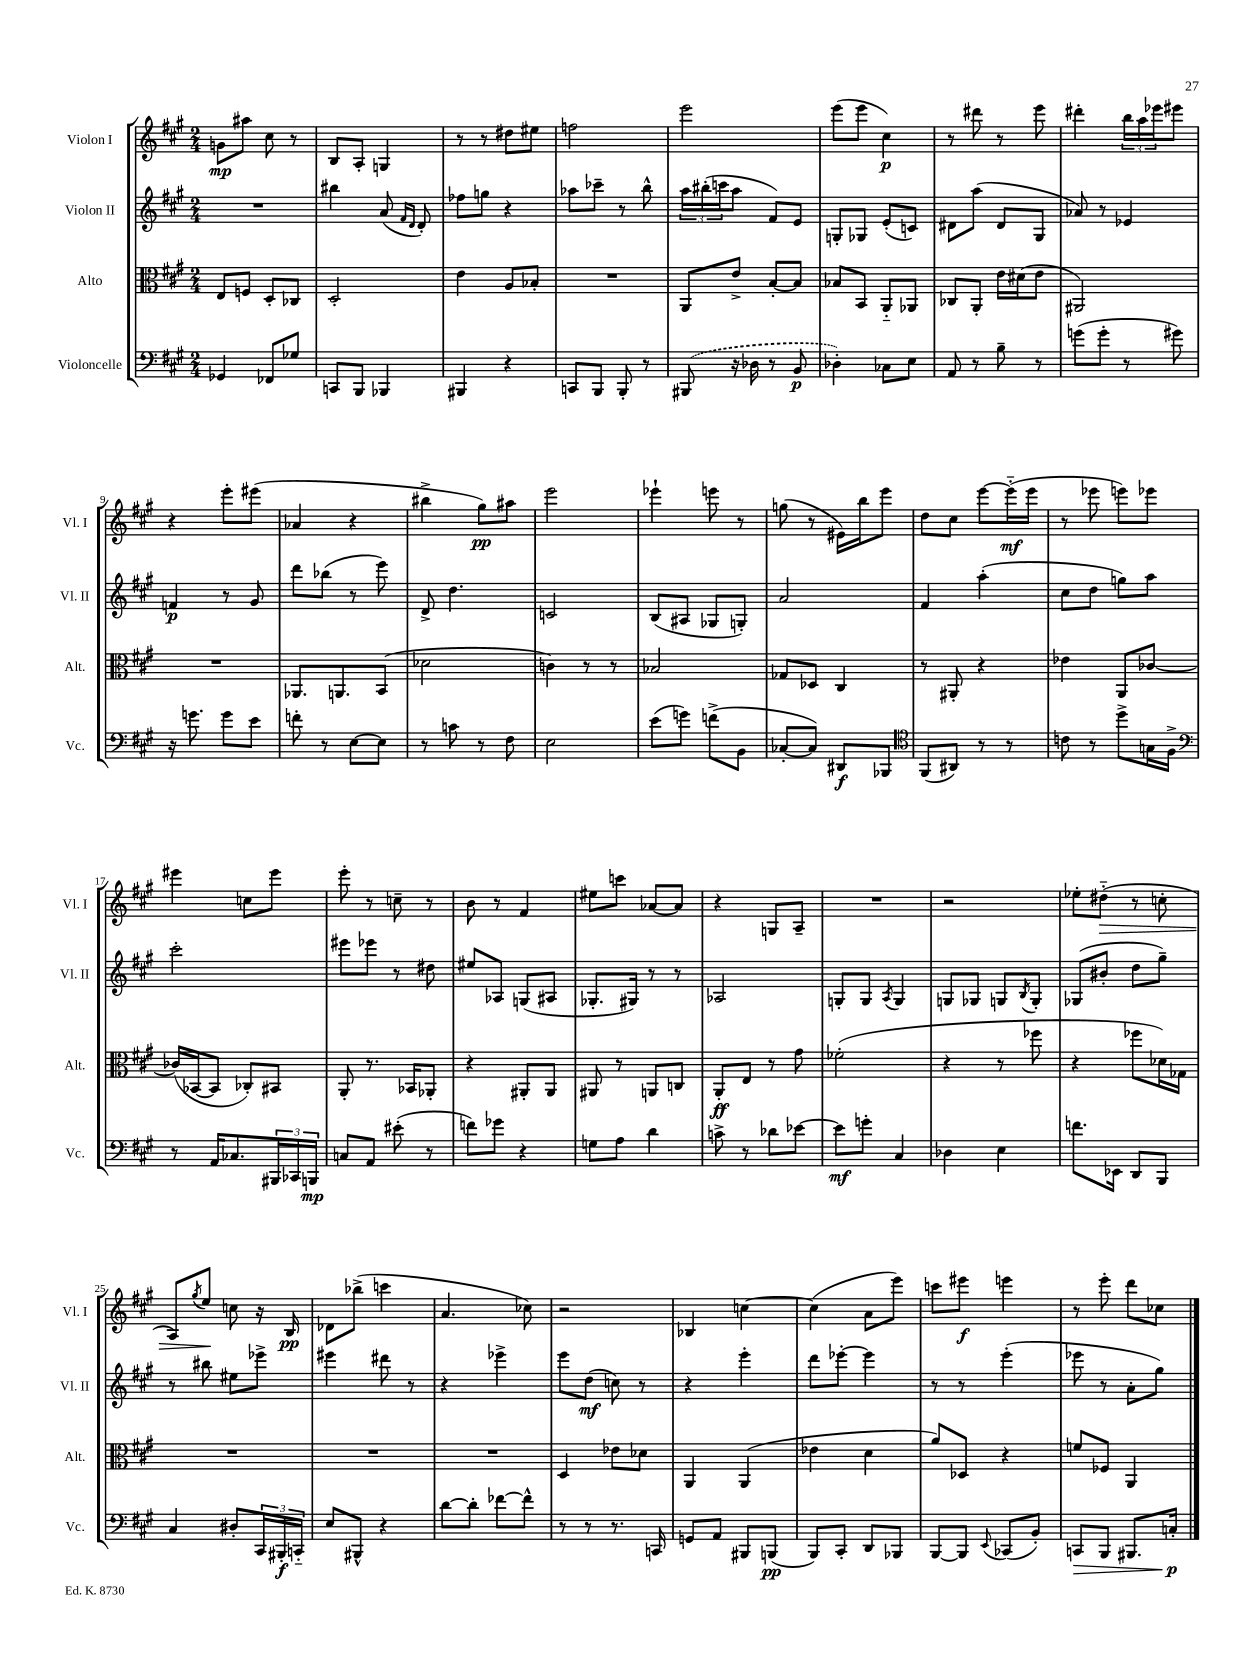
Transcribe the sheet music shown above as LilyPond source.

<<
\new StaffGroup <<
\new Staff = "s0" \with { instrumentName = "Violon I" shortInstrumentName = "Vl. I" } {
    \clef treble \key a \major \numericTimeSignature \time 2/4
    g'8\mp ais''8 cis''8 r8 |
    b8 a8-. g4 |
    r8 r8 dis''8 eis''8 |
    f''2 |
    e'''2 |
    e'''8( e'''8 cis''4\p) |
    r8 dis'''8 r8 e'''8 |
    dis'''4-. \tuplet 3/2 { b''16 a''16 ees'''16 } eis'''8 |
    r4 e'''8-. eis'''8( |
    aes'4 r4 |
    bis''4-> gis''8\pp) ais''8 |
    e'''2 |
    ees'''4-! e'''8 r8 |
    g''8( r8 eis'16) b''16 e'''8 |
    d''8 cis''8 e'''8~ e'''16-_\mf( e'''16 |
    r8 ees'''8 e'''8) ees'''8 |
    eis'''4 c''8 eis'''8 |
    e'''8-. r8 c''8-- r8 |
    b'8 r8 fis'4 |
    eis''8 c'''8 aes'8~ aes'8 |
    r4 g8 a8-- |
    R2 |
    r2 |
    ees''8-. dis''8-_\>( r8 c''8-. |
    a8) \acciaccatura { gis''8 } e''8\! c''8 r16 b16\pp |
    des'8 bes''8->( c'''4 |
    a'4. ces''8) |
    r2 |
    bes4 c''4~ |
    c''4( a'8 e'''8) |
    c'''8 eis'''8\f e'''4 |
    r8 e'''8-. d'''8 ces''8 \bar "|." |
}
\new Staff = "s1" \with { instrumentName = "Violon II" shortInstrumentName = "Vl. II" } {
    \clef treble \key a \major \numericTimeSignature \time 2/4
    R2 |
    bis''4 a'8( \grace { fis'16 d'16 } d'8-.) |
    fes''8 g''8 r4 |
    aes''8 ces'''8-- r8 b''8-^ |
    \tuplet 3/2 { a''16 bis''16-.( c'''16 } a''8 fis'8) e'8 |
    g8-. ges8 e'8-.( c'8) |
    dis'8 a''8( dis'8 gis8 |
    aes'8) r8 ees'4 |
    f'4\p r8 gis'8 |
    d'''8 bes''8( r8 e'''8) |
    d'8-> d''4. |
    c'2 |
    b8( ais8 ges8 g8-.) |
    a'2 |
    fis'4 a''4-.( |
    cis''8 d''8 g''8) a''8 |
    cis'''2-. |
    eis'''8 ees'''8 r8 dis''8 |
    eis''8 aes8 g8( ais8 |
    ges8.-. gis16) r8 r8 |
    aes2 |
    g8-. g8 \acciaccatura { a8 } g4 |
    g8 ges8 g8 \acciaccatura { b8 } g8-. |
    ges8( bis'8-. d''8 gis''8--) |
    r8 bis''8 eis''8 ees'''8-> |
    eis'''4 dis'''8 r8 |
    r4 ees'''4-> |
    e'''8 d''8\mf( c''8) r8 |
    r4 e'''4-. |
    d'''8 ees'''8~-. ees'''4 |
    r8 r8 e'''4-.( |
    ees'''8 r8 a'8-. gis''8) \bar "|." |
}
\new Staff = "s2" \with { instrumentName = "Alto" shortInstrumentName = "Alt." } {
    \clef alto \key a \major \numericTimeSignature \time 2/4
    e8 f8 d8-. ces8 |
    d2-. |
    e'4 a8 bes8-. |
    R2 |
    a,8 e'8-> b8~-. b8 |
    bes8 b,8 a,8-_ aes,8 |
    ces8 a,8-. e'16 dis'16( e'8 |
    ais,2) |
    R2 |
    aes,8. a,8. b,8( |
    des'2 |
    c'4) r8 r8 |
    bes2 |
    ges8 des8 cis4 |
    r8 ais,8-. r4 |
    ees'4 a,8 ces'8~ |
    ces'16( bes,16~ bes,8 ces8-.) bis,8 |
    a,8-. r8. bes,16 aes,8-. |
    r4 ais,8-. ais,8 |
    ais,8 r8 a,8 c8 |
    a,8-.\ff e8 r8 gis'8 |
    fes'2-.( |
    r4 r8 fes''8 |
    r4 fes''8 des'16) ges16 |
    R2 |
    R2 |
    R2 |
    d4 ees'8 des'8 |
    a,4 a,4( |
    ees'4 d'4 |
    a'8) des8 r4 |
    f'8 fes8 a,4 \bar "|." |
}
\new Staff = "s3" \with { instrumentName = "Violoncelle" shortInstrumentName = "Vc." } {
    \clef bass \key a \major \numericTimeSignature \time 2/4
    ges,4 fes,8 ges8 |
    c,8 b,,8 bes,,4 |
    bis,,4 r4 |
    c,8 b,,8 b,,8-. r8 |
    \once \slurDashed bis,,8( r16 des16 r8 b,8\p |
    des4-.) ces8 e8 |
    a,8 r8 b8-- r8 |
    g'8( g'8-. r8 gis'8) |
    r16 g'8. g'8 e'8 |
    f'8-. r8 e8~ e8 |
    r8 c'8 r8 fis8 |
    e2 |
    e'8( g'8) f'8->( b,8 |
    ces8~-. ces8) dis,8\f bes,,8 |
    \clef tenor fis,8( ais,8) r8 r8 |
    c'8 r8 d''8-> g16 fis16-> |
    \clef bass r8 a,16 ces8. \tuplet 3/2 { bis,,16 ces,16 b,,16\mp } |
    c8 a,8 eis'8-.( r8 |
    f'8) ges'8 r4 |
    g8 a8 d'4 |
    c'8-> r8 des'8 ees'8~ |
    ees'8\mf g'8-. cis4 |
    des4 e4 |
    f'8. ees,16 d,8 b,,8 |
    cis4 dis8-. \tuplet 3/2 { cis,16 bis,,16-.\f c,16-_ } |
    e8 bis,,8-^ r4 |
    d'8~ d'8-. fes'8~ fes'8-^ |
    r8 r8 r8. c,16 |
    g,8 a,8 bis,,8 b,,8\pp( |
    b,,8) cis,8-. d,8 bes,,8 |
    b,,8~ b,,8 \appoggiatura { e,8 } ces,8( b,8-.) |
    c,8\> b,,8 bis,,8. c16-.\p\! \bar "|." |
}
>>
>>
